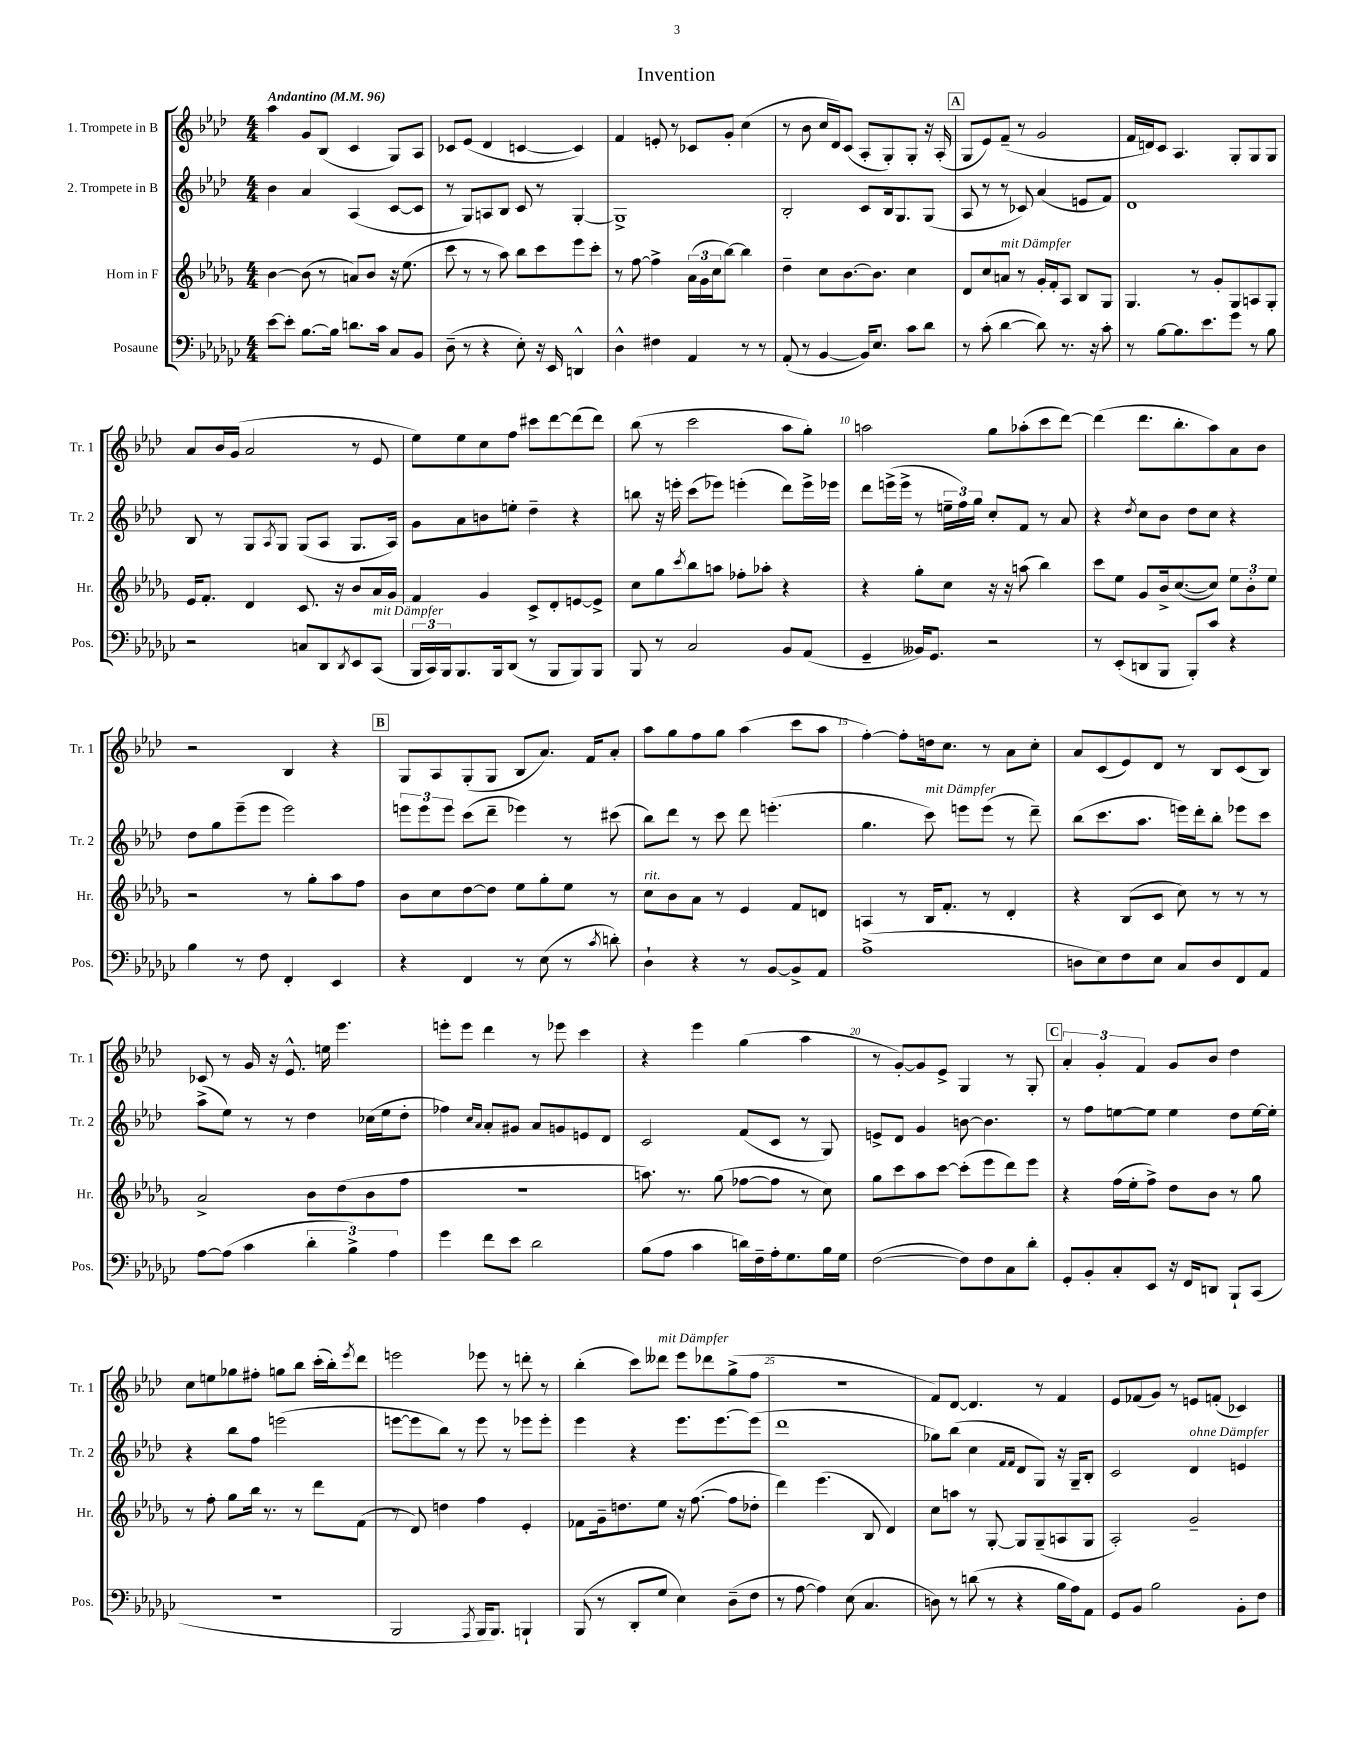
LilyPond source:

\header { title = "Invention" }
<<
\new StaffGroup <<
\new Staff = "s0" \with { instrumentName = "1. Trompete in B" shortInstrumentName = "Tr. 1" } {
    \clef treble \key aes \major \numericTimeSignature \time 4/4 \tempo "Andantino" 4 = 96
    aes''4 g'8 bes8( c'4 g8) aes8 |
    ces'8 ees'8( des'4 c'4~ c'4) |
    f'4 e'8-. r8 ces'8 g'8-. c''4( |
    r8 bes'8 c''16 des'16) c'8( aes8-. g8-.) g8-. r16 aes16-.( |
    \mark \markup { \box "A" } g8 ees'8) f'8--( r8 g'2 |
    f'16 d'16) c'8 aes4. g8-. g8 g8 |
    aes'8 bes'16 g'16( aes'2 r8 ees'8 |
    ees''8) ees''8 c''8 f''8 cis'''8 des'''8~ des'''8( des'''8) |
    bes''8( r8 c'''2 aes''8 g''8-.) |
    a''2 g''8 aes''8-.( c'''8 des'''8~) |
    des'''4( des'''8. bes''8.-. aes''8) aes'8 bes'8 |
    r2 bes4 r4 |
    \mark \markup { \box "B" } g8 aes8 g8-.( g8 bes8 aes'8.) f'16 aes'8-. |
    aes''8 g''8 f''8 g''8 aes''4( c'''8 aes''8 |
    f''4~-.) f''8-. d''16 c''8. r8 aes'8 c''8-. |
    aes'8 c'8( ees'8) des'8 r8 bes8 c'8( bes8) |
    ces'8 r8 g'16 r16 ees'8.-^ e''16 ees'''4. |
    e'''8-. e'''8 des'''4 r8 ees'''8 c'''4 |
    r4 ees'''4 g''4( aes''4 |
    r8 g'8~-.) g'8 ees'8-> g4 r8 g8-. |
    \mark \markup { \box "C" } \tuplet 3/2 { aes'4-. g'4-. f'4 } g'8 bes'8 des''4 |
    c''8 e''8 ges''8 fis''8-. g''8 bes''8 c'''16-.( bes''16-.) \acciaccatura { ees'''8 } des'''8 |
    e'''2 ees'''8 r8 d'''8-. r8 |
    bes''4-.( c'''8) deses'''8^\markup { \italic "mit Dämpfer" } ees'''8 des'''8 g''8->( f''8 |
    R1 |
    f'8) des'8~ des'4. r8 f'4 |
    ees'8 fes'8( g'8) r8 e'8 f'8-.( ces'4) \bar "|." |
}
\new Staff = "s1" \with { instrumentName = "2. Trompete in B" shortInstrumentName = "Tr. 2" } {
    \clef treble \key aes \major \numericTimeSignature \time 4/4
    bes'4 aes'4 aes4( c'8~ c'8 |
    r8 g8) a8 bes8 c'8 r8 g4~-. |
    g1-> |
    bes2-. c'8 bes16 g8. g8( |
    \mark \markup { \box "A" } aes8 r8 r8 ces'8) aes'4( e'8 f'8) |
    des'1 |
    bes8 r8 g8 \acciaccatura { aes8 } g8 g8( aes8 g8. aes16) |
    g'8 aes'8 b'8 e''8-. des''4-- r4 |
    b''8 r16 e'''16-. c'''8( ees'''8) e'''4-.( des'''8) e'''16-> ees'''16 |
    des'''8 e'''16->( e'''16-> r8 \tuplet 3/2 { e''16-- f''16) g''16 } c''8-. f'8 r8 aes'8 |
    r4 \acciaccatura { des''8 } c''8 bes'8 des''8 c''8 r4 |
    des''8 g''8 ees'''8--( ees'''8 ees'''2) |
    \mark \markup { \box "B" } \tuplet 3/2 { e'''8 e'''8 e'''8 } c'''8( des'''8-- ees'''4) r8 cis'''8( |
    bes''8) des'''8 r8 c'''8 des'''8 e'''4.-.( |
    g''4. c'''8^\markup { \italic "mit Dämpfer" }) e'''8 e'''8( r8 des'''8--) |
    bes''8( c'''8. aes''8. e'''16) des'''16-. bes''8-. ees'''8 c'''8 |
    aes''8->( ees''8) r8 r8 des''4 ces''16( ees''16 des''8-. |
    fes''4) \grace { c''16 aes'16 } aes'8-. gis'8 aes'8 g'8 e'8 des'8 |
    c'2 f'8( c'8 r8 g8) |
    e'8-> des'8 g'4 b'8~ b'4. |
    \mark \markup { \box "C" } r8 f''8 e''8~ e''8 e''4 des''8 e''16~ e''16-. |
    r4 bes''8 f''8 e'''2( |
    e'''8~ e'''8 bes''8) r8 e'''8 r8 ees'''8 ees'''8-. |
    ees'''4 r4 ees'''8. ees'''8.~ ees'''8( |
    des'''1 |
    ges''8) bes''8( c''4 \grace { f'16 f'16 } des'8 g8) r16 g16-- bes8-. |
    c'2 des'4^\markup { \italic "ohne Dämpfer" } e'4 \bar "|." |
}
\new Staff = "s2" \with { instrumentName = "Horn in F" shortInstrumentName = "Hr." } {
    \clef treble \key des \major \numericTimeSignature \time 4/4
    bes'4~ bes'8( r8 a'8) bes'8 r16 ees''8.( |
    c'''8 r8 r8 aes''8) bes''8 c'''8 ees'''8 c'''8-. |
    r8 f''8~ f''4-> \tuplet 3/2 { aes'16( ges'16 c''16 } bes''8~) bes''4 |
    des''4-- c''8 bes'8.~ bes'8. c''4 |
    \mark \markup { \box "A" } des'8 c''8 a'8^\markup { \italic "mit Dämpfer" } r8 ges'16-. f'16-. aes8 bes8 ges8 |
    ges4. r8 ges'8-. ges8 a8 ges8-. |
    ees'16 f'8.-. des'4 c'8. r16 bes'8 aes'16 ges'16 |
    f'4 ges'4 c'8-> des'8-. e'8~ e'8-> |
    c''8 ges''8 \acciaccatura { c'''8 } bes''8 a''8 fes''8-. aes''8-. r4 |
    r4 ges''8-. c''8 r16 r16 a''8( bes''4) |
    c'''8 ees''8 ges'8 bes'16-> c''8.~( c''8) \tuplet 3/2 { ees''8 bes'8-. ees''8 } |
    r2 r8 ges''8-. aes''8 f''8 |
    \mark \markup { \box "B" } bes'8 c''8 des''8~ des''8 ees''8 ges''8-. ees''8 r8 |
    c''8^\markup { \italic "rit." } bes'8 aes'8 r8 ees'4 f'8 d'8 |
    a4 r8 bes16 f'8.-. r8 des'4-. |
    r4 bes8( c'8 c''8) r8 r8 r8 |
    aes'2-> bes'8 des''8( bes'8 f''8 |
    R1 |
    a''8.) r8. ges''8( fes''8~ fes''8 r8 c''8) |
    ges''8 c'''8 aes''8 c'''8~ c'''8-.( ees'''8 des'''8) ees'''8 |
    \mark \markup { \box "C" } r4 f''16( ees''16-. f''8->) des''8 bes'8 r8 ges''8 |
    r8 f''8-. ges''8 bes''16 r8. r8 des'''8 f'8( |
    r8 des'8) d''4 f''4 ees'4-. |
    fes'8 ges'16-- d''8. ees''8 r16 f''8.~( f''8 des''8-. |
    des'''4) ees'''4.( bes8 des'4) |
    c''8 a''8 r8 ges8~-. ges8 ges8--( a8 ges8 |
    aes2-.) ges'2-- \bar "|." |
}
\new Staff = "s3" \with { instrumentName = "Posaune" shortInstrumentName = "Pos." } {
    \clef bass \key ges \major \numericTimeSignature \time 4/4
    ees'8~ ees'8-. bes8.~ bes16 d'8. ces'16 ces8 bes,8 |
    des8--( r8 r4 ees8-.) r16 ees,16 d,4-^ |
    des4-^ fis4 aes,4 r8 r8 |
    aes,8-.( r8 bes,4~ bes,16) ees8. ces'8 des'8 |
    \mark \markup { \box "A" } r8 ces'8-.( des'4~ des'8) r8. r16 ces'8-. |
    r8 bes8~ bes8. ees'8. ges'8 r8 bes8 |
    r2 c8 des,8 \acciaccatura { des,8 } ees,8 ces,8^\markup { \italic "mit Dämpfer" }( |
    \tuplet 3/2 { bes,,16 ces,16) bes,,16 } bes,,8. bes,,16 des,8( r8 bes,,8 bes,,8) bes,,8 |
    bes,,8 r8 ces2 bes,8 aes,8( |
    ges,4-- beses,16) ges,8. r2 |
    r8 ees,8-.( d,8 bes,,8 bes,,8-.) ces'8 r4 |
    bes4 r8 f8 f,4-. ees,4 |
    \mark \markup { \box "B" } r4 f,4 r8 ees8( r8 \acciaccatura { ces'8 } d'8-.) |
    des4-! r4 r8 bes,8~ bes,8-> aes,8 |
    aes1->( |
    d8 ees8) f8 ees8 ces8 d8 f,8 aes,8 |
    aes8~ aes8( ces'4 \tuplet 3/2 { des'4-. bes4->) aes4 } |
    ges'4 f'8 ees'8 des'2 |
    bes8( aes8 ces'4 d'16) f16-- aes16-. ges8. bes16 ges16 |
    f2~( f8) f8 ces8 des'8-. |
    \mark \markup { \box "C" } ges,8-. bes,8-. ces8-. ees,8 r16 f,16 d,8 bes,,8-! ces,8( |
    R1 |
    bes,,2 \acciaccatura { aes,,8 } bes,,16 bes,,8.) b,,4-! |
    bes,,8( r8 des,8-. ges8 ees4) des8--( f8 |
    r8 aes8~ aes4) ees8( ces4. |
    d8) r8 d'8( r8 r4 bes16 aes16) aes,8 |
    ges,8 bes,8 bes2 bes,8-. f8 \bar "|." |
}
>>
>>
\layout { \context { \Score \override BarNumber.break-visibility = ##(#f #t #t) barNumberVisibility = #(every-nth-bar-number-visible 5) } }
